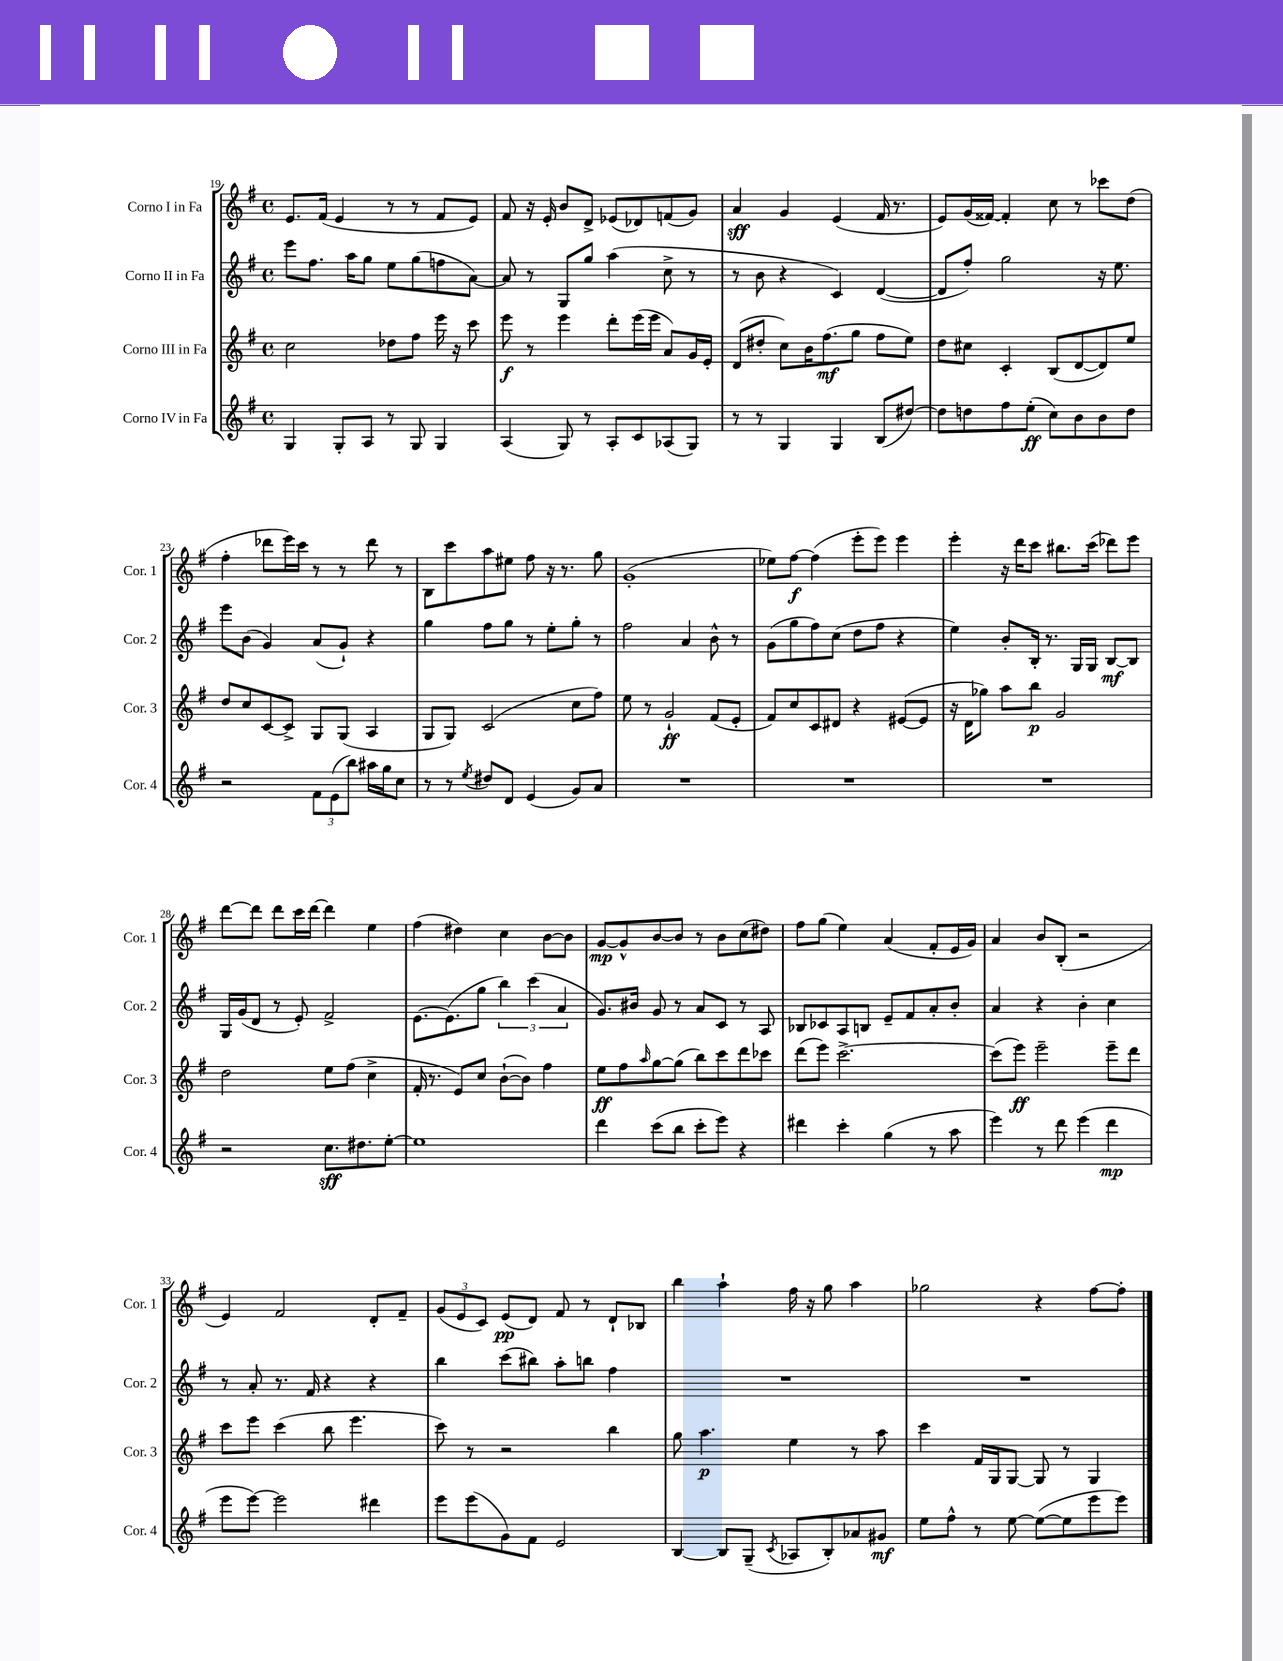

**kern	**kern	**kern	**kern
*staff4	*staff3	*staff2	*staff1
*clefG2	*clefG2	*clefG2	*clefG2
*k[f#]	*k[f#]	*k[f#]	*k[f#]
*M4/4	*M4/4	*M4/4	*M4/4
*met(c)	*met(c)	*met(c)	*met(c)
4G	2cc	8eee	8.e
.	.	8.ff#	.
.	.	.	(16f#
8G'	.	.	4e
.	.	16aa	.
8A	.	8gg	.
8r	8dd-	8ee	8r
8G	8ff#	(8gg	8r
4G	16eee	8ff	8f#
.	16r	.	.
.	8ccc	[8a)	8e)
=	=	=	=
(4A	8eee	8a]	8f#
.	8r	8r	16r
.	.	.	16e'
8G)	4eee	8G	8b
8r	.	8gg	8d^
8A'	8ddd'	(4aa	(8e-
8c	(16eee	.	8d-)
.	16eee	.	.
(8A-	8a)	8cc^	(8f
8G)	16g	8r	8g)
.	16e'	.	.
=	=	=	=
8r	(8d	8r	4a
8r	8dd#'	8b	.
4G	8cc)	4r	4g
.	16b	.	.
.	(8.ff#	.	.
4G	.	4c)	(4e
.	8gg	.	.
(8B	8ff#	([4d	16f#
.	.	.	8.r
[8dd#)	8ee)	.	.
=	=	=	=
8dd#]	8dd	8d]	8e)
8dd	8cc#	8ff#')	(16g
.	.	.	[16f##)
8ff#	4c'	2gg	4f##']
(8ee'	.	.	.
8cc)	(8B	.	8cc
8b	[8d	.	8r
8b	8d])	16r	8ccc-
.	.	8.ee	.
8dd	8ee	.	(8dd
=	=	=	=
2r	8dd	8eee	4ff#'
.	8cc	(8b	.
.	[8c	4g)	8ddd-
.	8c^]	.	16eee)
.	.	.	16ccc
12f#	8G	(8a	8r
(12e	.	.	.
.	(8G	8g`)	8r
12bb)	.	.	.
16aa#	4A	4r	8ddd-
16gg	.	.	.
8cc	.	.	8r
=	=	=	=
8r	8G	4gg	8B
8r	8G)	.	8ccc
8qee	.	.	.
8dd#	(2c	8ff#	8aa
8d	.	8gg	8ee#
(4e	.	8r	8ff#
.	.	8ee'	16r
.	.	.	8.r
8g)	8cc	8gg'	.
8a	8ff#)	8r	8gg
=	=	=	=
1r	8ee	2ff#	(1g'
.	8r	.	.
.	2g`	.	.
.	.	4a	.
.	(8f#	8b^^	.
.	8e'	8r	.
=	=	=	=
1r	8f#)	(8g	8ee-)
.	8cc	8gg	[8ff#
.	8c	8ff#)	(4ff#]
.	8d#	(8cc	.
.	4r	8dd	8eee'
.	.	8ff#	8eee)
.	([8e#	4r	4eee
.	8e#]	.	.
=	=	=	=
1r	16r	4ee)	4eee'
.	16d	.	.
.	8gg-)	.	.
.	8aa	8b'	16r
.	.	.	16ddd
.	8bb	16B'	8ccc
.	.	8.r	.
.	2g	.	8.bb#
.	.	16G	.
.	.	16G	(16ccc
.	.	[8B	8ddd-)
.	.	8B]	8eee
=	=	=	=
2r	2dd	16G	[8ddd
.	.	(16g	.
.	.	8d	8ddd]
.	.	8r	8ddd
.	.	8e')	16ccc
.	.	.	[16ddd
8.cc	8ee	2f#^	4ddd]
.	(8ff#	.	.
8.dd#	.	.	.
.	4cc^	.	4ee
[8ee'	.	.	.
=	=	=	=
1ee]	16f#'	[8.e	(4ff#
.	8.r	.	.
.	.	(8.e]	.
.	8e)	.	4dd#)
.	8cc	8gg	.
.	([8b`	6bb)	4cc
.	8b])	.	.
.	.	(6ccc	.
.	4ff#	.	[8b
.	.	6a	.
.	.	.	8b]
=	=	=	=
4ddd	8ee	8.g)	[8g
.	8ff#	.	8g^^]
.	.	16b#	.
.	16qqaa	.	.
(8ccc	[8gg	8g	[8b
8bb	(8gg]	8r	8b]
8ccc'	8bb)	8a	8r
8eee)	8ccc	8c	8b
4r	8ddd	8r	(8cc
.	8ccc-	8A	8dd#)
=	=	=	=
4ddd#	(8ddd	8B-	8ff#
.	8eee)	8c-	(8gg
4ccc'	[2.ccc^	8A	4ee)
.	.	8B	.
(4gg	.	8e~	(4a
.	.	8f#	.
8r	.	8a'	8f#'
8aa	.	8b'	16e
.	.	.	16g)
=	=	=	=
4eee)	(8ccc]	4a	4a
.	8eee)	.	.
8r	2eee~	4r	8b
8ddd	.	.	(8B'
(4eee	.	4b'	2r
4ddd	8eee~	4cc	.
.	8ddd	.	.
=	=	=	=
8eee	8ccc	8r	4e)
[8eee)	8eee	8a'	.
2eee]	(4ccc	8.r	2f#
.	.	16f#	.
.	8bb	4r	.
.	4.eee	.	.
4ddd#	.	4r	8d'
.	.	.	8f#~
=	=	=	=
8eee	8ccc)	4bb	(12g
.	.	.	12e
(8eee	8r	.	.
.	.	.	12c)
8g)	2r	(8ccc	(8e
8f#	.	8bb#)	8d)
2e	.	8aa'	8f#
.	.	8bb	8r
.	4bb	4ff#	8d`
.	.	.	8B-
=	=	=	=
[4B	8gg	1r	4bb
.	4.aa	.	.
8B]	.	.	4aa`
(8G~	.	.	.
8qc	.	.	.
8A-	4ee	.	16ff#
.	.	.	16r
8B')	.	.	8gg
8a-	8r	.	4aa
8g#	8aa	.	.
=	=	=	=
8ee	4ccc	1r	2gg-
8ff#^^	.	.	.
8r	16f#	.	.
.	16G	.	.
[8ee	[8G	.	.
(8ee_	8G]	.	4r
8ee]	8r	.	.
8eee	4G	.	[8ff#
8eee)	.	.	8ff#']
==	==	==	==
*-	*-	*-	*-
